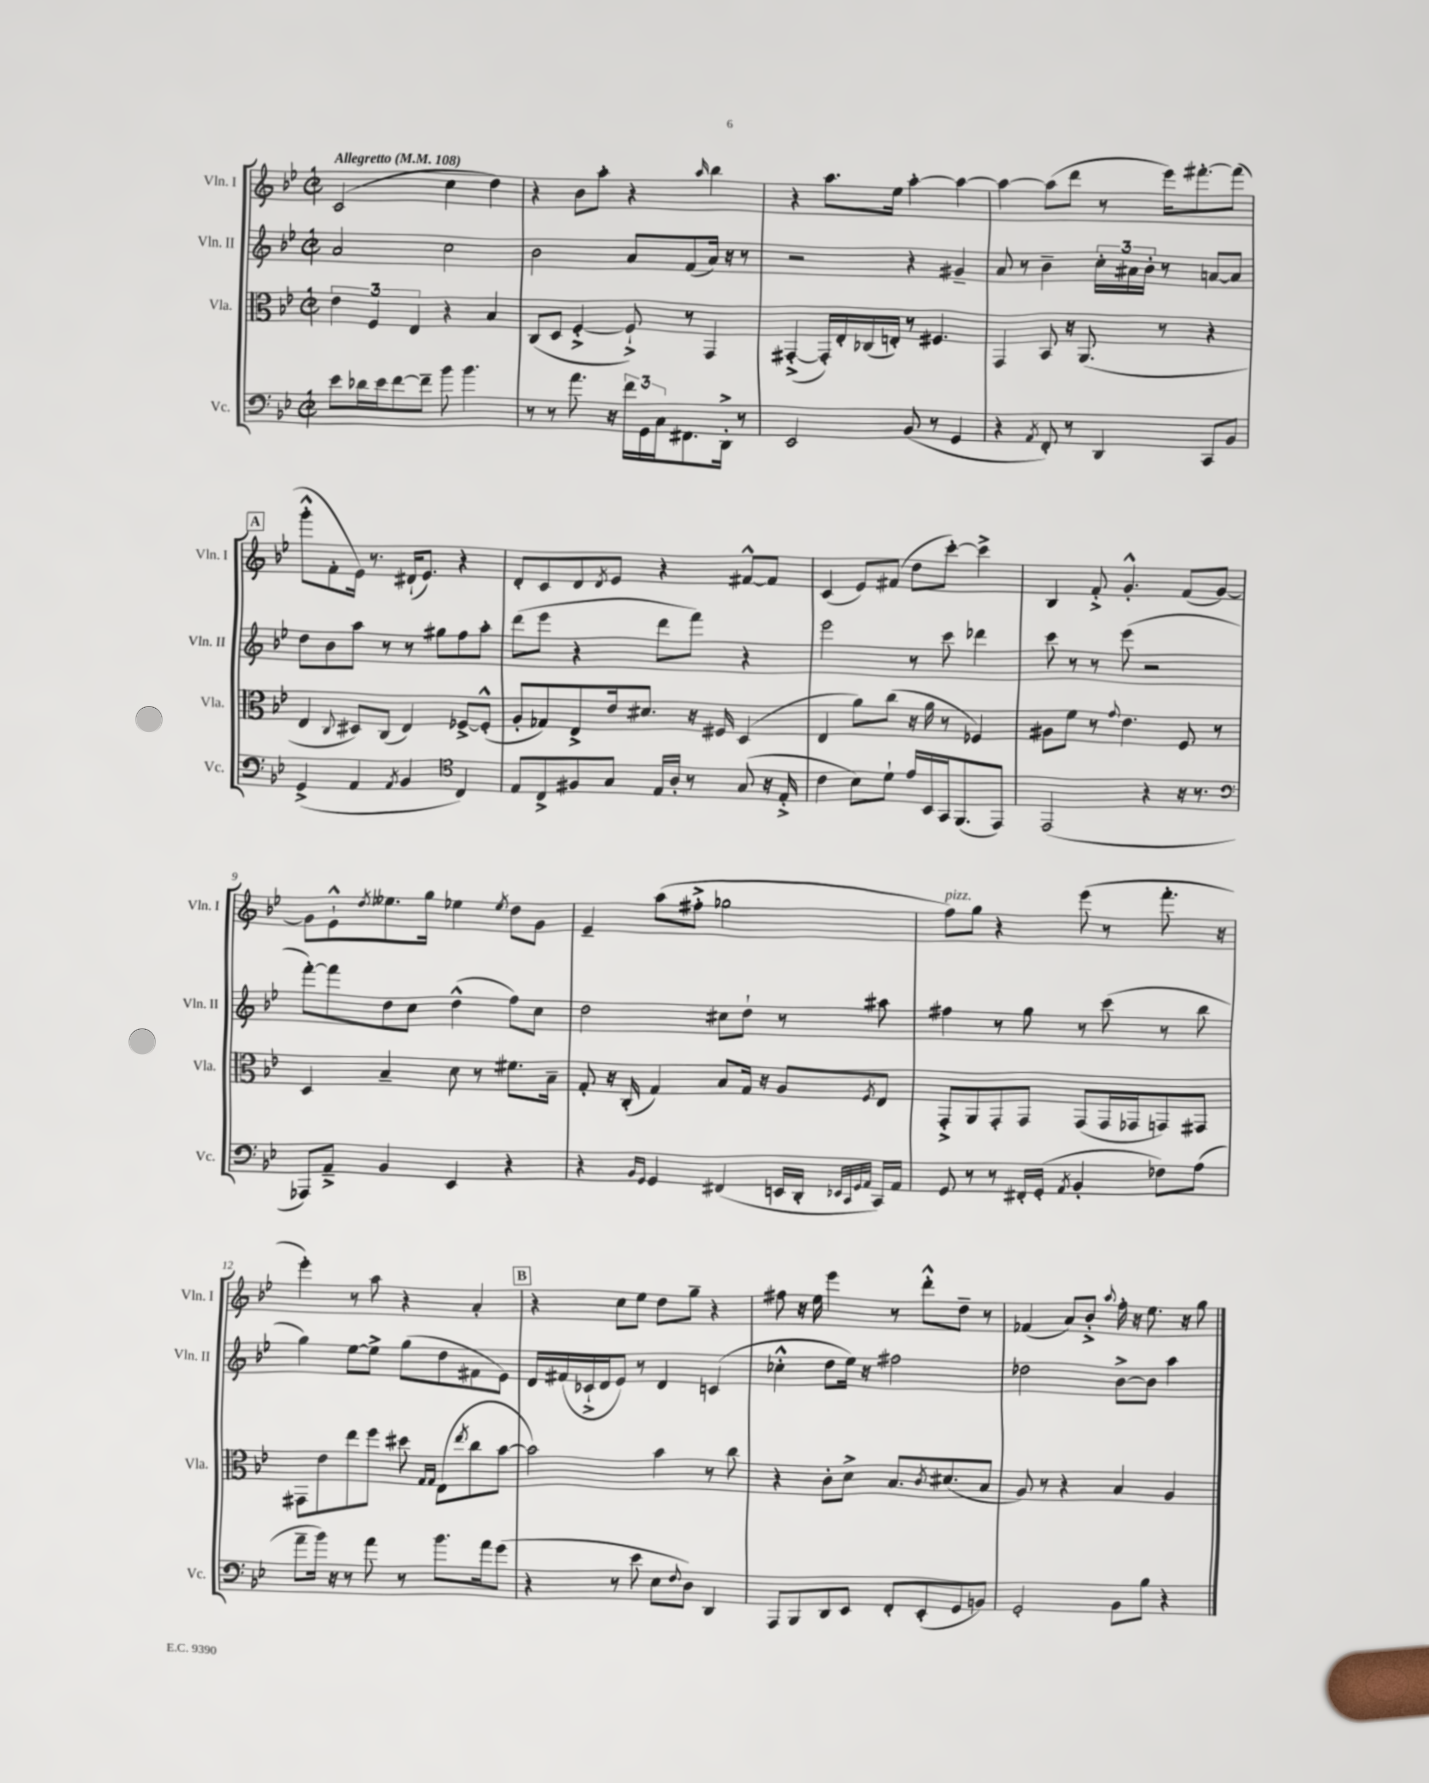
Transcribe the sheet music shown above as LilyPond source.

<<
\new StaffGroup <<
\new Staff = "s0" \with { instrumentName = "Vln. I" shortInstrumentName = "Vln. I" } {
    \clef treble \key bes \major \defaultTimeSignature \time 2/2 \tempo "Allegretto" 4 = 108
    c'2( c''4 d''4) |
    r4 bes'8 a''8-. r4 \grace { a''16 } bes''4 |
    r4 a''8. ees''16 a''4~-. a''4~ |
    a''4~ a''8( d'''8 r8 ees'''16) fis'''8.~-. fis'''8( |
    \mark \markup { \box "A" } g'''8-.-^ f'8-. ees'16) r8. dis'16-!( ees'8.) r4 |
    d'8-. c'8 d'8 \acciaccatura { d'8 } ees'8 r4 fis'8~-^ fis'8 |
    c'4( ees'8) fis'8( d''8 c'''8~-.) c'''4-> |
    bes4 f'8-.-> g'4.-.-^ f'8( g'8~) |
    g'8 ees'8-!-^ \acciaccatura { d''8 } eeses''8. g''16 ees''4 \acciaccatura { ees''8 } d''8 g'8 |
    ees'4-- a''8( fis''8-.-> ges''2 |
    f''8^\markup { \italic "pizz." }) g''8 r4 ees'''8( r8 f'''8.-. r16 |
    ees'''4-.) r8 a''8 r4 a'4-. |
    \mark \markup { \box "B" } r4 c''8 ees''8 d''8 g''8-- r4 |
    fis''8 r16 ees''16 ees'''4 r8 d'''8-.-^ d''8-- r8 |
    fes'4( a'8) bes'8-.-> \appoggiatura { a''8 } f''16-. r16 ees''8. r16 g''8 \bar "|." |
}
\new Staff = "s1" \with { instrumentName = "Vln. II" shortInstrumentName = "Vln. II" } {
    \clef treble \key bes \major \defaultTimeSignature \time 2/2
    a'2 c''2 |
    bes'2 a'8 f'8( a'16) r16 r8 |
    r2 r4 gis'4-- |
    a'8 r8 bes'4-- \tuplet 3/2 { c''16-. ais'16 bes'16-. } r8 a'8~ a'8 |
    \mark \markup { \box "A" } d''8 bes'8 a''8 r8 r8 gis''8 f''8 a''8-. |
    d'''8( ees'''8 r4 d'''8 f'''8) r4 |
    ees'''2 r8 c'''8 des'''4 |
    c'''8 r8 r8 ees'''8( r2 |
    f'''8~-.) f'''8 d''8 c''8 d''4-^( f''8) c''8 |
    d''2 cis''8 d''8-! r8 ais''8 |
    fis''4 r8 g''8 r8 c'''8( r8 bes''8 |
    g''4) ees''8~ ees''8-> g''8( d''8 fis'8 ees'8) |
    \mark \markup { \box "B" } d'16 fis'16( ces'16-!-> d'16 ees'8) r8 d'4 c'4( |
    ces''4-.-^ d''8 ees''16) r16 fis''2 |
    des''2 bes'8~-> bes'8 a''4 \bar "|." |
}
\new Staff = "s2" \with { instrumentName = "Vla." shortInstrumentName = "Vla." } {
    \clef alto \key bes \major \defaultTimeSignature \time 2/2
    \tuplet 3/2 { ees'4 f4 ees4 } r4 bes4 |
    c8( d8 f4~-.-> f8-!->) r8 g,4 |
    gis,4~-.->( gis,16-.) ees16-. ces16( e16-.) r8 fis4. |
    g,4 bes,8 r16 a,8.( r8 r4 |
    \mark \markup { \box "A" } ees4 \appoggiatura { c8 } dis8) c8( ees4) fes8~-> fes8-.-^( |
    a8-. ges8) ees8-> ees'16 dis'8. r16 fis16 d4( |
    ees4 a'8) c''8( r16 a'16 r8 fes4) |
    ais8 f'8 r8 \appoggiatura { g'8 } ees'4. f8 r8 |
    d4 bes4-- d'8 r8 fis'8. bes16-- |
    g8-. r16 c16-.( g4) bes8 g16 r16 a8 \acciaccatura { f8 } ees8 |
    g,8-.-> a,8 g,8-. g,8 g,8( g,16 ges,16 g,8) gis,8 |
    gis,8 ees'8 ees''8 f''8 dis''8 \grace { g16 g16 } ees8( \acciaccatura { ees''8 } c''8 bes'8~ |
    \mark \markup { \box "B" } bes'2) bes'4 r8 c''8 |
    r4 c'8-. d'8-> bes8. \acciaccatura { c'8 } dis'8.( bes8 |
    a8) r8 r4 bes4 a4 \bar "|." |
}
\new Staff = "s3" \with { instrumentName = "Vc." shortInstrumentName = "Vc." } {
    \clef bass \key bes \major \defaultTimeSignature \time 2/2
    ees'8 des'16 ees'16 f'8~ f'8-- bes'8 bes'4. |
    r8 r8 a'8. r16 \tuplet 3/2 { f'16 g,16 c16 } fis,8. d,16-.-> r8 |
    ees,2 bes,8( r8 g,4 |
    r4 \acciaccatura { a,8 } f,8-.) r8 d,4 c,8 bes,8 |
    \mark \markup { \box "A" } g,4->( a,4 \acciaccatura { a,8 } bes,4 \clef tenor c4) |
    ees8 c8-> fis8 g8 ees16 a16-. r8 g8( r16 ees16-.-> |
    c'4 bes8) d'8-! ees'16 bes,16 g,16 f,8.( ees,8) |
    ees,2( r4 r16 r8. |
    \clef bass aes,,8) a,8---> bes,4 ees,4 r4 |
    r4 \grace { bes,16 g,16 } g,4 fis,4( e,16 d,16-. \grace { ees,32 c,32 g,32 a,32 } c,16) a,16 |
    g,8 r8 r8 fis,16-. g,16-.( \acciaccatura { a,8 } bes,4-. fes8) a8( |
    a'8-- bes'16) r16 r8 a'8 r8 bes'8. a'16 g'8( |
    \mark \markup { \box "B" } r4 r8 ees'8 ees8 \appoggiatura { f8 } d8) d,4 |
    a,,8 bes,,8 d,8 ees,8 f,8-. ees,8-.( g,8 b,8) |
    g,2-. bes,8 bes8 r4 \bar "|." |
}
>>
>>
